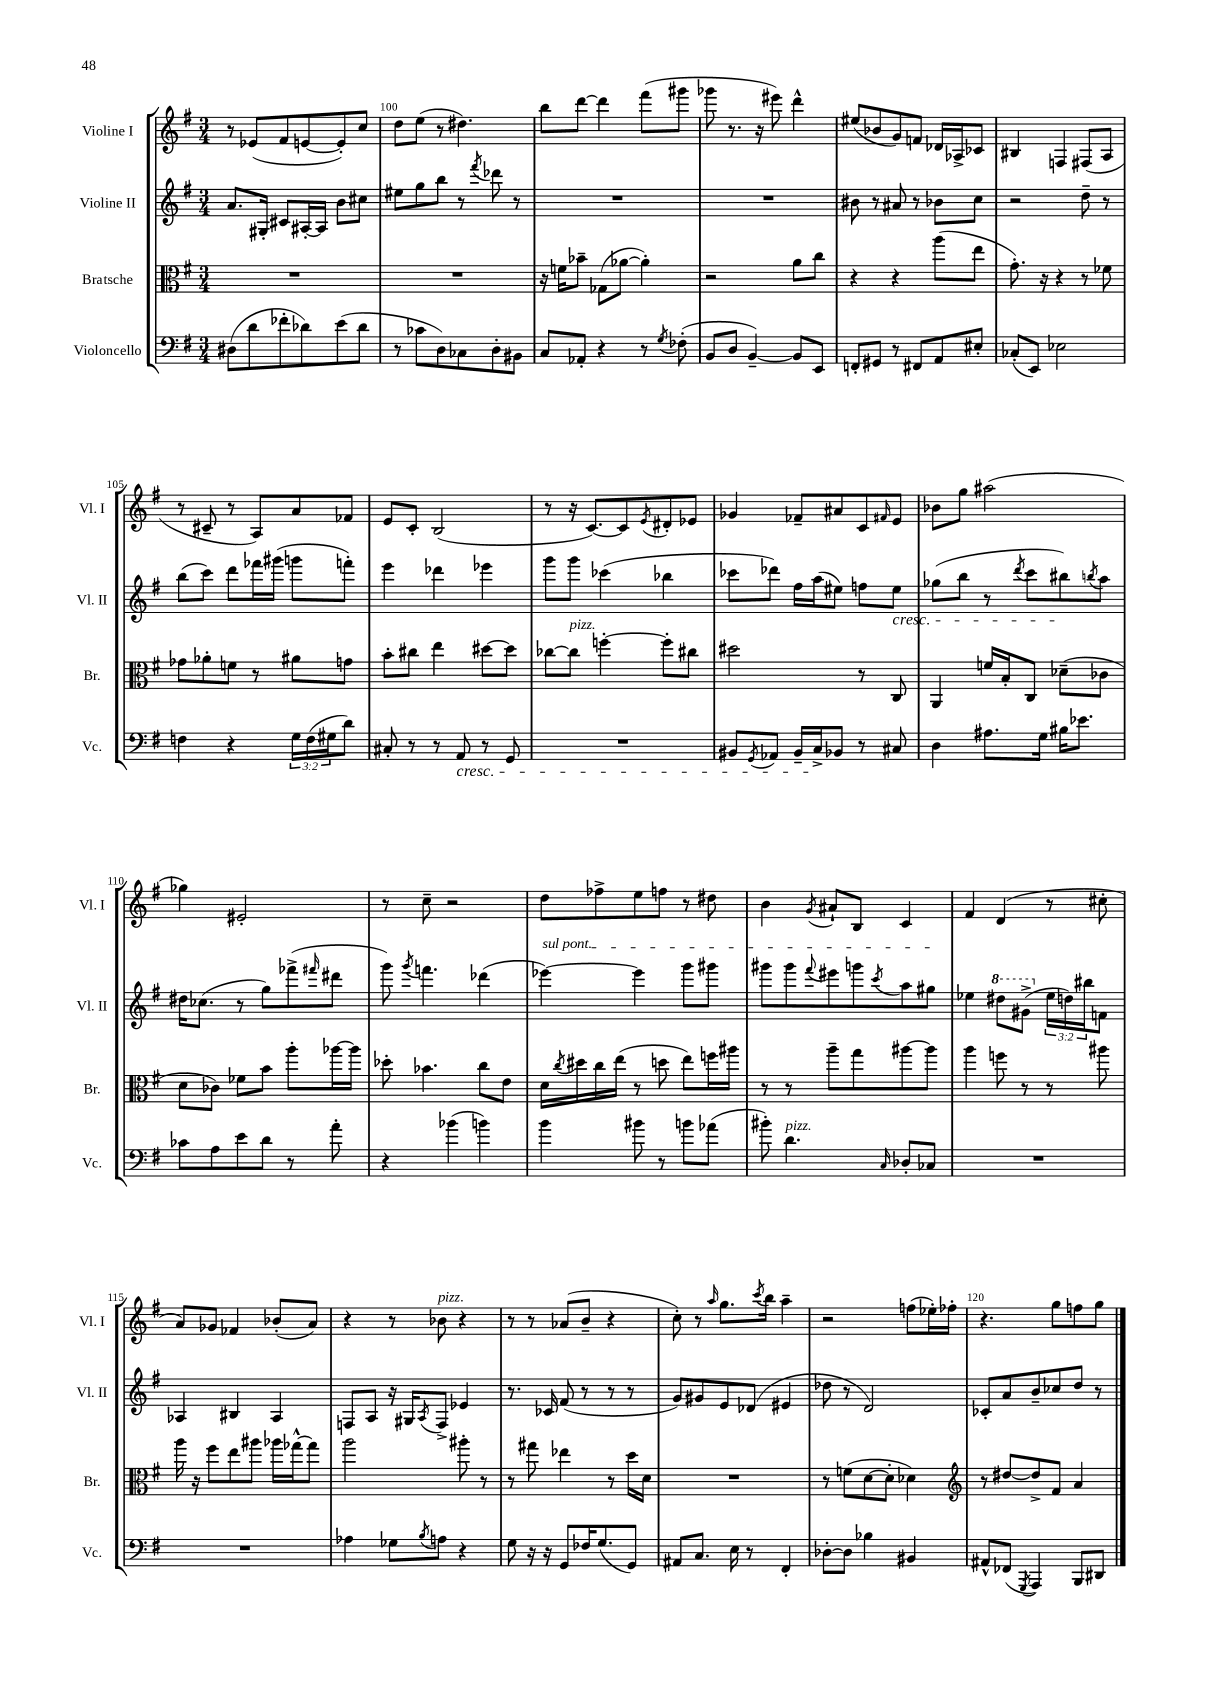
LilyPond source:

<<
\new StaffGroup <<
\new Staff = "s0" \with { instrumentName = "Violine I" shortInstrumentName = "Vl. I" } {
    \clef treble \key g \major \numericTimeSignature \time 3/4
    r8 ees'8( fis'8 e'8~ e'8-.) c''8 |
    d''8 e''8( r8 dis''4.) |
    b''8 d'''8~ d'''4 fis'''8( gis'''8 |
    ges'''8 r8. r16 eis'''8) d'''4-^ |
    eis''8( bes'8 g'8) f'8 des'16 aes16-> ces'8 |
    bis4 f4 fis8( a8 |
    r8 cis'8-- r8 a8) a'8 fes'8 |
    e'8 c'8-. b2( |
    r8 r16 c'8.~) c'8 \acciaccatura { e'8 } dis'8-. ees'8 |
    ges'4 fes'8-- ais'8 c'8 \grace { fis'16 } e'8 |
    bes'8 g''8 ais''2( |
    ges''4) eis'2-. |
    r8 c''8-- r2 |
    d''8 fes''8-> e''8 f''8 r8 dis''8 |
    b'4 \acciaccatura { g'8 } ais'8-! b8 c'4 |
    fis'4 d'4( r8 cis''8-. |
    a'8) ges'8 fes'4 bes'8-.( a'8) |
    r4 r8 bes'8^\markup { \italic "pizz." } r4 |
    r8 r8 aes'8( b'8-- r4 |
    c''8-.) r8 \grace { a''16 } g''8. \acciaccatura { c'''8 } b''16 a''4-- |
    r2 f''8( ees''16-.) fes''16-. |
    r4. g''8 f''8 g''8 \bar "|." |
}
\new Staff = "s1" \with { instrumentName = "Violine II" shortInstrumentName = "Vl. II" } {
    \clef treble \key g \major \numericTimeSignature \time 3/4 \override Staff.TupletNumber.text = #tuplet-number::calc-fraction-text
    a'8. gis16-. cis'8 ais16~-. ais16 b'8 cis''8 |
    eis''8 g''8 b''8 r8 \acciaccatura { fis'''8 } des'''8 r8 |
    R2. |
    R2. |
    bis'8 r8 ais'8 r8 bes'8 c''8 |
    r2 d''8-- r8 |
    b''8( c'''8) d'''8 fes'''16 gis'''16( g'''8 f'''8-.) |
    e'''4 des'''4 ees'''4 |
    g'''8 g'''8 ces'''4( bes''4 |
    ces'''8 des'''8) fis''16 a''16( eis''8) f''8 eis''8\cresc |
    ges''8( b''8 r8 \acciaccatura { d'''8 } c'''8 bis''8\!) \acciaccatura { b''8 } a''8 |
    dis''16 ces''8.( r8 g''8) fes'''8->( \grace { fis'''16 } dis'''8 |
    g'''8) \acciaccatura { g'''8 } f'''4. des'''4( |
    \once \override TextSpanner.bound-details.left.text = \markup { \italic "sul pont." } ees'''4~\startTextSpan) ees'''4 g'''8 gis'''8 |
    gis'''8 gis'''8 \appoggiatura { fis'''8 } eis'''8 g'''8 \acciaccatura { c'''8 } a''8 gis''8\stopTextSpan |
    ees''4 \ottava #1 dis'''8 gis''8->( \ottava #0 \tuplet 3/2 { ees''16 d''!16) bis''16 } f'8 |
    aes4 bis4 aes4 |
    f8 a8 r16 gis16 \acciaccatura { a8 } f8-> ees'4 |
    r8. ces'16 fis'8( r8 r8 r8 |
    g'8) gis'8 e'8 des'8( eis'4 |
    des''8 r8 d'2) |
    ces'8-. a'8 b'8-- ces''8 d''8 r8 \bar "|." |
}
\new Staff = "s2" \with { instrumentName = "Bratsche" shortInstrumentName = "Br." } {
    \clef alto \key g \major \numericTimeSignature \time 3/4
    R2. |
    R2. |
    r16 f'16 bes'8-- ges8( aes'8~ aes'4-.) |
    r2 a'8 c''8 |
    r4 r4 a''8( e''8 |
    g'8.-.) r16 r4 r8 fes'8 |
    ges'8 aes'8-. f'8 r8 ais'8 g'8 |
    b'8-. cis''8 e''4 dis''8~ dis''8 |
    ces''8~ ces''8^\markup { \italic "pizz." } f''4~-. f''8-. cis''8 |
    dis''2 r8 c8 |
    a,4 f'16 b16-. c8 des'8--( ces'8 |
    d'8 ces'8) fes'8 b'8 a''8-. aes''16~ aes''16 |
    des''8-. bes'4. c''8 e'8 |
    d'16 \acciaccatura { c''8 } dis''16 c''16 e''16( r8 d''8 e''8) f''16 ais''16 |
    r8 r8 a''8-- g''8 ais''8~ ais''8 |
    a''4 f''8 r8 r8 ais''8 |
    a''16 r16 fis''8 e''8 ais''8 aes''16 ges''16~-^ ges''8 |
    a''2 ais''8-. r8 |
    r8 gis''8 ees''4 r8 d''16 d'16 |
    R2. |
    r8 f'8( d'8~ d'8-. des'4) |
    \clef treble r8 dis''8~ dis''8-> fis'8 a'4 \bar "|." |
}
\new Staff = "s3" \with { instrumentName = "Violoncello" shortInstrumentName = "Vc." } {
    \clef bass \key g \major \numericTimeSignature \time 3/4 \override Staff.TupletNumber.text = #tuplet-number::calc-fraction-text
    dis8( d'8 fes'8-. des'8) e'8( des'8 |
    r8 ces'8 d8) ces8 d8-. bis,8 |
    c8 aes,8-. r4 r8 \acciaccatura { g8 } fes8-.( |
    b,8 d8 b,4~--) b,8 e,8 |
    f,8-. gis,8 r8 fis,8 a,8 eis8-. |
    ces8-.( e,8) ees2 |
    f4 r4 \tuplet 3/2 { g16 f16( gis16 } d'8) |
    cis8-. r8 r8 a,8\cresc r8 g,8 |
    R2. |
    bis,8 \acciaccatura { g,8 } aes,8 bis,16-- c16->\! bes,8 r8 cis8 |
    d4 ais8. g16 bis16 ees'8. |
    ces'8 a8 e'8 d'8 r8 a'8-. |
    r4 bes'4( b'4) |
    b'4 bis'8 r8 b'8 aes'8( |
    bis'8-.) d'4.^\markup { \italic "pizz." } \grace { c16 } des8-. ces8 |
    R2. |
    R2. |
    aes4 ges8 \acciaccatura { b8 } a8 r4 |
    g8 r16 r16 g,8 fes16 g8.( g,8) |
    ais,8 c8. e16 r8 fis,4-. |
    des8~-. des8 bes4 bis,4 |
    ais,8-^ fes,8( \acciaccatura { g,,8 } a,,4) b,,8 dis,8 \bar "|." |
}
>>
>>
\layout { \context { \Score currentBarNumber = #99 \override BarNumber.break-visibility = ##(#f #t #t) barNumberVisibility = #(every-nth-bar-number-visible 5) } }
